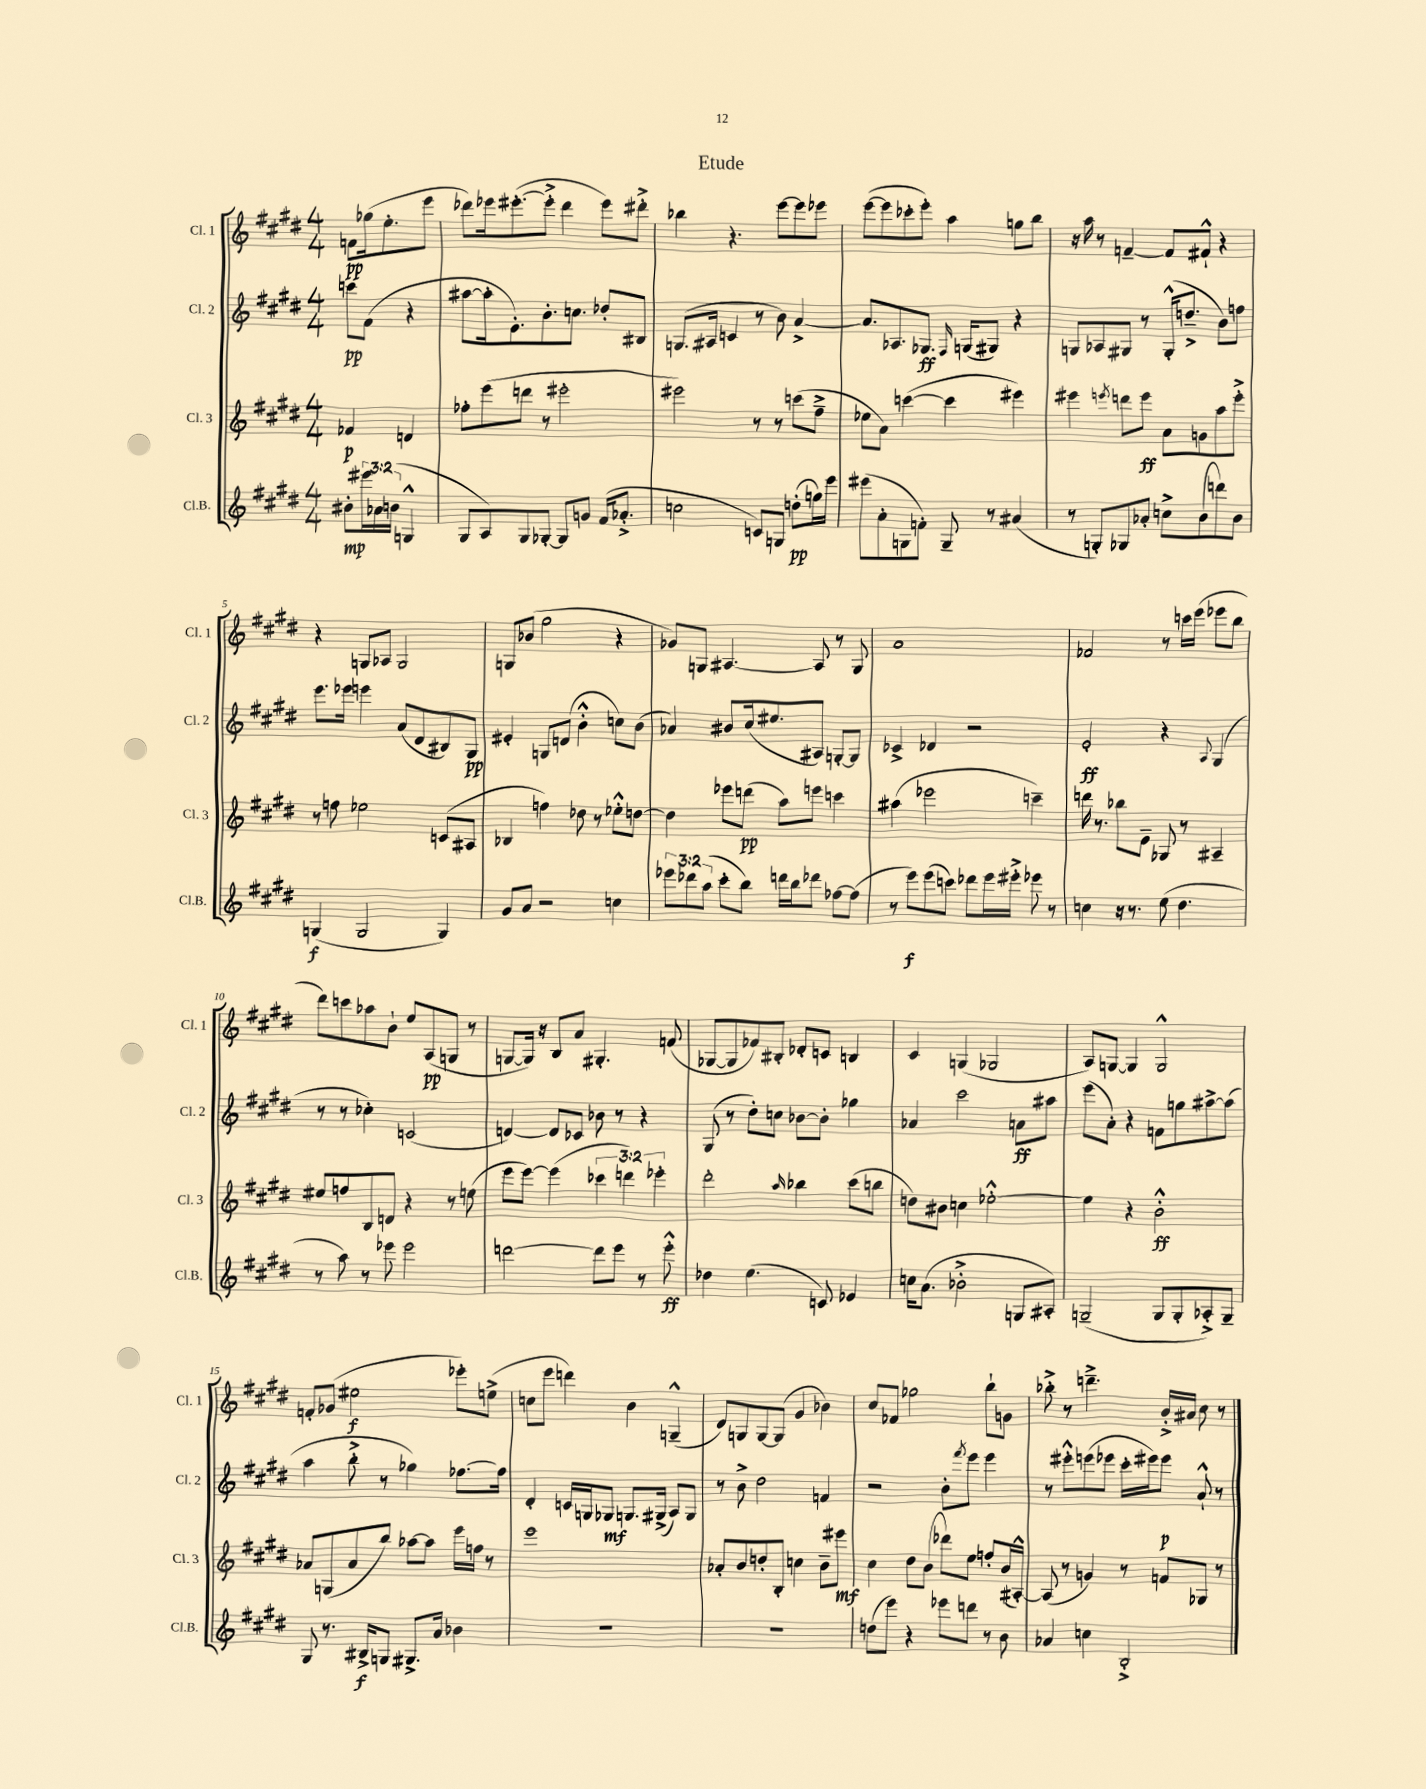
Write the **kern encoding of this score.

**kern	**kern	**kern	**kern
*staff4	*staff3	*staff2	*staff1
*clefG2	*clefG2	*clefG2	*clefG2
*k[f#c#g#d#]	*k[f#c#g#d#]	*k[f#c#g#d#]	*k[f#c#g#d#]
*M4/4	*M4/4	*M4/4	*M4/4
8b#'	4f-	8ccc	8f
24eee#	.	(8f#	(16gg-
24a-	.	.	.
.	.	.	8.ee'
(24b	.	.	.
4G^^	4d	4r	.
.	.	.	8eee
=	=	=	=
8G#	8ff-'	[8aa#	8ddd-)
8A)	(8eee	16aa#']	16eee-
.	.	8.e')	([8.eee#'
8G#	8ddd	.	.
[8G-'	8r	8.b'	8eee#'^]
8G-]	2eee#'	.	4ddd-
.	.	8.cc	.
8g	.	.	.
(16f#	.	8dd-'	8eee#)
8.a-'^	.	.	.
.	.	8B#	8ddd#'^
=	=	=	=
2cc	2eee#)	(8.G	4bb-
.	.	16A#	.
.	.	4c	4.r
8c)	8r	8r	.
8G	8r	8b)	[8eee
(8dd'	(8ccc	[4a^	8eee]
16gg)	8ff#~^	.	8eee-
16eee	.	.	.
=	=	=	=
(8eee#	8ee-	8.a]	([8eee
8a'	8a)	.	8eee]
.	.	8.A-	.
8G	([4ccc	.	8ccc-'
8f')	.	8.G-	8eee')
8G~	4ccc]	.	4aa
.	.	16qqF#	.
.	.	(16G	.
8r	.	8G#)	.
(4a#	4eee#)	4r	8gg
.	.	.	8bb
=	=	=	=
8r	4eee#	8G	16r
.	.	.	16aa
8G')	.	8A-	8r
.	8qeee	.	.
8G-	8ddd	8G#	[4f~
8a-'	8eee	8r	.
8cc^	8a	(16G#'^^	8f]
.	.	8.dd~^	.
(8b	8g	.	8f#`^^
8ddd)	8aa	8b)	4r
8b	8eee'^	8ff	.
=	=	=	=
(4G	8r	8.eee	4r
.	8ff	.	.
.	.	16eee-	.
2G	2ee-	4eee	8G
.	.	.	8A-
.	.	(8a	2G
.	.	8d#	.
4G)	(8c	8B#)	.
.	8A#	8G#	.
=	=	=	=
8g#	4B-	4e#'	8G
8a	.	.	(8b-
2r	4ff)	8G	2gg#
.	.	(8d	.
.	8dd-	4b'^^	.
.	8r	.	.
4cc	8ee-'^^	8cc)	4r
.	[8dd	(8b	.
=	=	=	=
12eee-	4dd]	4a-)	8g-)
12ddd-	.	.	.
.	.	.	8G
(12aa	.	.	.
8ccc#'	8eee-	8b#	[4.A#
8bb)	(8ddd	(16cc#	.
.	.	8.ee#	.
16ddd	8aa)	.	.
16bb	.	.	.
8ddd-	8eee	8A#)	8A#]
[8ff-	4ccc	[8G'	8r
(8ff-]	.	8G]	8G
=	=	=	=
8r	(4aa#	4c-^	1a
8eee)	.	.	.
(8eee	2eee-	4d-	.
8ccc)	.	.	.
8ddd-	.	2r	.
16eee	.	.	.
16eee#'^	.	.	.
8eee-	4ccc~)	.	.
8r	.	.	.
=	=	=	=
4cc	16ddd	2e'	2f-
.	8.r	.	.
16r	8bb-	.	.
8.r	.	.	.
.	8e~	.	.
(8ee	8G-	4r	8r
4.dd#	8r	.	16ccc
.	.	.	(16eee
.	.	8qqA	.
.	4A#~	(4G#	8eee-
.	.	.	8bb
=	=	=	=
8r	8ee#	8r	8ddd#)
8aa)	8ff	8r	8ccc
8r	8B	4cc-')	8aa-
8eee-	8d	.	8b`
2eee-	4r	(2c	8ee
.	.	.	(8A
.	8r	.	8G
.	(8ee	.	8r
=	=	=	=
[2ddd	8eee	[4d)	[8G
.	[8eee)	.	16G])
.	.	.	16r
.	(4eee]	8d]	8B
.	.	8c-	8a
8ddd]	6ccc-	8b-	4.G#'
8eee	.	8r	.
.	6ddd)	.	.
8r	.	4r	.
.	6eee-'	.	.
8eee'^^	.	.	(8f
=	=	=	=
4dd-	2ddd#'	(8G#	[8G-
.	.	8r	8G-]
(4.ee	.	8dd#')	8f-)
.	.	8cc	8B#'
.	16qqaa	.	.
.	4bb-	[8b-	8d-'
8c)	.	8b-']	8c
4e-	(8ccc#	4gg-	4B
.	8bb	.	.
=	=	=	=
16cc	8dd)	4a-	4c#
(8.a	.	.	.
.	8b#	.	.
2b-'^	4cc	2ccc#	(4G
.	[2ee-'^^	.	2G-
8G	.	8a	.
8A#')	.	8aa#	.
=	=	=	=
(2G~	4ee-]	(8eee	8A)
.	.	8a')	[8G
.	4r	4r	4G]
8G	2b'^^	8f	2G^^
8G'	.	8gg	.
8A-'^)	.	[8aa#^	.
8G~	.	(8aa#]	.
=	=	=	=
8G#	8a-	4aa	8f'
8.r	(8G	.	(8g-
.	8a-	8bb'^	2ee#
16B#^	.	.	.
8G	8bb)	8r	.
8.G#^	[8aa-	4gg-)	.
.	8aa-]	.	.
16a	.	.	.
4b-	16eee	[8.ff-	8eee-')
.	16ff	.	.
.	8r	.	(8ee^
.	.	16ff-]	.
=	=	=	=
1r	1eee	4d#'	8cc
.	.	.	8eee
.	.	16c	4ddd)
.	.	16G	.
.	.	8G-	.
.	.	8.G	4b
.	.	(16G#^	.
.	.	8A)	(4G~^^
.	.	8G#	.
=	=	=	=
1r	8a-'	8r	8d#)
.	8b	8b^	8G
.	8dd'	2dd#	[8G
.	8B'	.	(8G]
.	4cc	.	4g#
.	8b~	4f	4b-)
.	8eee#	.	.
=	=	=	=
(8dd	4cc#	2r	8cc#
8eee)	.	.	8f-
4r	8dd#	.	2gg-
.	(8b	.	.
8eee-	8ddd-)	8b'	.
.	.	8qfff#	.
8ddd	8ee	8eee	.
8r	8ff'	4eee	8bb`
8b	(16b	.	8g
.	[16A#'^^)	.	.
=	=	=	=
4a-	(8A#]	8r	8bb-'^
.	8r	8eee#'^^	8r
4cc	4g)	(8eee	4.ddd~^
.	.	8eee-	.
2B'^	8r	16ccc#'	.
.	.	16eee#)	.
.	8f	8eee#	16b'^
.	.	.	16a#
.	8G-	8a`^^	8cc#
.	8r	8r	8r
==	==	==	==
*-	*-	*-	*-
